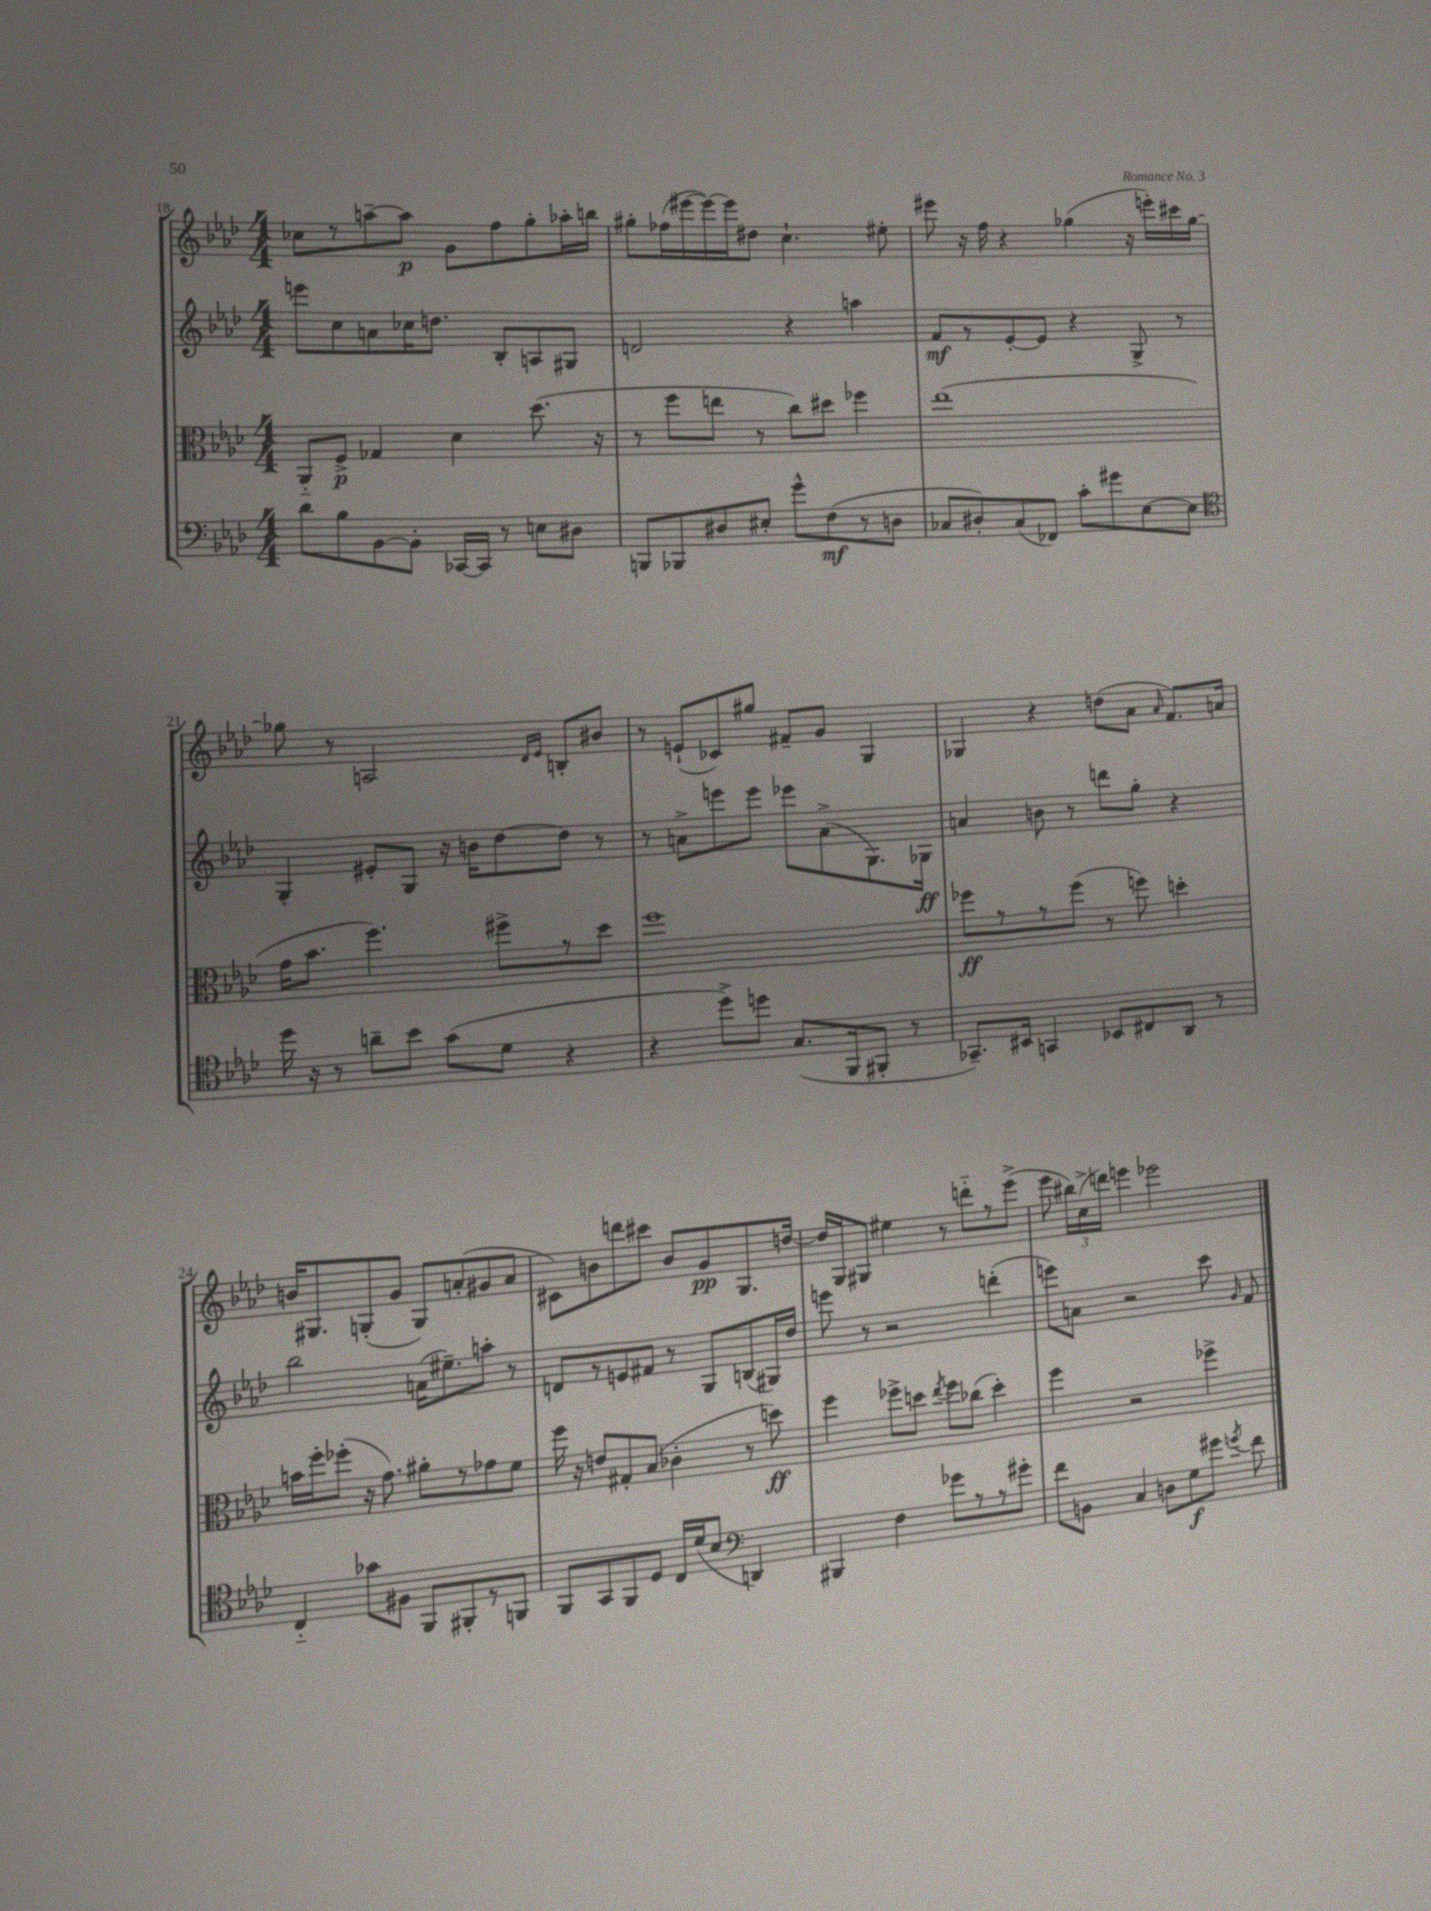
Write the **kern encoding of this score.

**kern	**kern	**kern	**kern
*staff4	*staff3	*staff2	*staff1
*clefF4	*clefC3	*clefG2	*clefG2
*k[b-e-a-d-]	*k[b-e-a-d-]	*k[b-e-a-d-]	*k[b-e-a-d-]
*M4/4	*M4/4	*M4/4	*M4/4
8d-\L	8AA-'~/L	8eee\L	8cc-\L
8B-\	8F^/J	8cc\	8r
[8BB-\	4G-/	8a\	[8aa~\
8BB-'\]J	.	16cc-\K	8aa\]J
.	.	8.dd\J	.
[16CC-/LL	4d-\	.	8g\L
16CC-/]JJ	.	.	.
8r	.	8B-'/L	8ff\
8E\L	(8.dd-\	8A/	8gg'\
8D#\J	.	8G#/J	16aa-'\L
.	16r	.	16bb\JJ
=	=	=	=
8BBB/L	8r	2d/	8gg#'\L
8BBB-/	8ff\L	.	(16ff-\L
.	.	.	[16eee#\
8D#/	8ee\J	.	16eee#\_)
.	.	.	16eee#\]J
8E#'/J	8r	.	8dd#\J
8g^^\L	8cc\L)	4r	4.cc`\
(8F\	8dd#\J	.	.
8r	4ff-\	4aa\	.
8D\J	.	.	8ee#'\
=	=	=	=
8C-/L	(1ee-	8f/L	8eee#\
8D#'/)	.	8r	16r
.	.	.	16ff\
(8C-/	.	[8e-'/	4r
8FF-/J)	.	8e-/]J	.
8c'\L	.	4r	(4gg-\
8g#\	.	.	.
[8E-\	.	8G^/	16r
.	.	.	16eee'\LL)
8E-\]J	.	8r	16ccc#\
.	.	.	[16gg-\JJ
=	=	=	=
*clefC4	*	*	*
16dd-\	16g\LK	4G'/	8gg-\]
16r	8.b-\J	.	.
8r	.	.	8r
8a~\L	4.ff\)	8e#'/L	2A/
8b-\J	.	8G/J	.
(8g\L	.	16r	.
.	.	16b\LK	.
8d-\J	8ff#^\L	[8dd-\	.
.	.	.	16qqd-/LL
.	.	.	16qqe-/JJ
4r	8r	8dd-\]J	8B'/L
.	8dd-\J	8r	8b#/J
=	=	=	=
4r	1ff	8r	8r
.	.	8a^\L	(8e`/L
8dd-^\L)	.	8eee\	8c-/)
8dd\J	.	8eee\J	8gg#/J
(8.G/L	.	8eee-\L	8f#~/L
.	.	(8a^\	8g/J
16FF/k	.	.	.
8FF#'/J	.	8.G\)	4G/
8r	.	.	.
.	.	16G-\Jk	.
=	=	=	=
8.GG-~/L)	8ff-\L	4a/	4G-/
.	8r	.	.
16BB#/Jk	.	.	.
4GG/	8r	8b\	4r
.	(8ff-\J	8r	.
8BB-/L	8r	8ddd\L	(8dd\L
8C#/	8ff\)	8gg'\J	8a-\J
.	.	.	16qqa-/
8AA-/J	4dd'\	4r	8.f/L)
8r	.	.	.
.	.	.	16a/Jk
=	=	=	=
4C'~/	16b\LL	2bb-\	16b/LK
.	16ff'\J	.	8.G#/
.	(8ff-'\J	.	.
8g-\L	16r	.	(8G'/
.	8.g\)	.	.
8F#\J	.	.	8g/J
8FF/L	8a#'\L	(16a\LK	8G/L)
.	.	8.ee#~\)	.
8FF#'/	8r	.	(8a'/
8r	8g-\	8aa'\J	8g#/
8FF/J	8f\J	8r	8a/J
=	=	=	=
8FF/L	16ff\	8d/L	8c#\L)
.	16r	.	.
8GG/	8e/L	8r	8b\
8FF/	8G#'/	8e/	8ddd\
8D-/J	(8B-/J	8f#/J	8ccc#\J
16C/LL	4c-'\	8r	8b/L
(16d-/J	.	.	.
8B-/J	.	8G/L	8g/
*clefF4	*	*	*
4DD/)	8r	(8B/	8.G/
.	8dd\)	16G#/L)	.
.	.	16dd-/JJ	[16dd/Jk
=	=	=	=
4BBB#/	4ff\	8eee\	16dd/]LL
.	.	.	16G/J
.	.	8r	8G#/J
4F\	8ff-^\L	2r	4ee#\
.	8dd\J	.	.
.	8qee-/	.	.
8g-\L	8ff-\L	.	8r
8r	(8cc-\J	.	8ddd'~\L
8r	4dd'\)	(4ddd'\	8r
8g#'\J	.	.	(8eee-^\J
=	=	=	=
8f\L	4ff\	8eee\L)	8eee-\
8BB\J	.	8a\J	24bb#\LL)
.	.	.	(24cc^\
.	.	.	24ddd\JJ)
4C/	2r	2r	4eee\
8D\L	.	.	2eee-\
8G\	.	.	.
8g#\J	4ff-^\	8ccc\	.
8qg/	.	16qqg/	.
8f\	.	8f/	.
==	==	==	==
*-	*-	*-	*-
